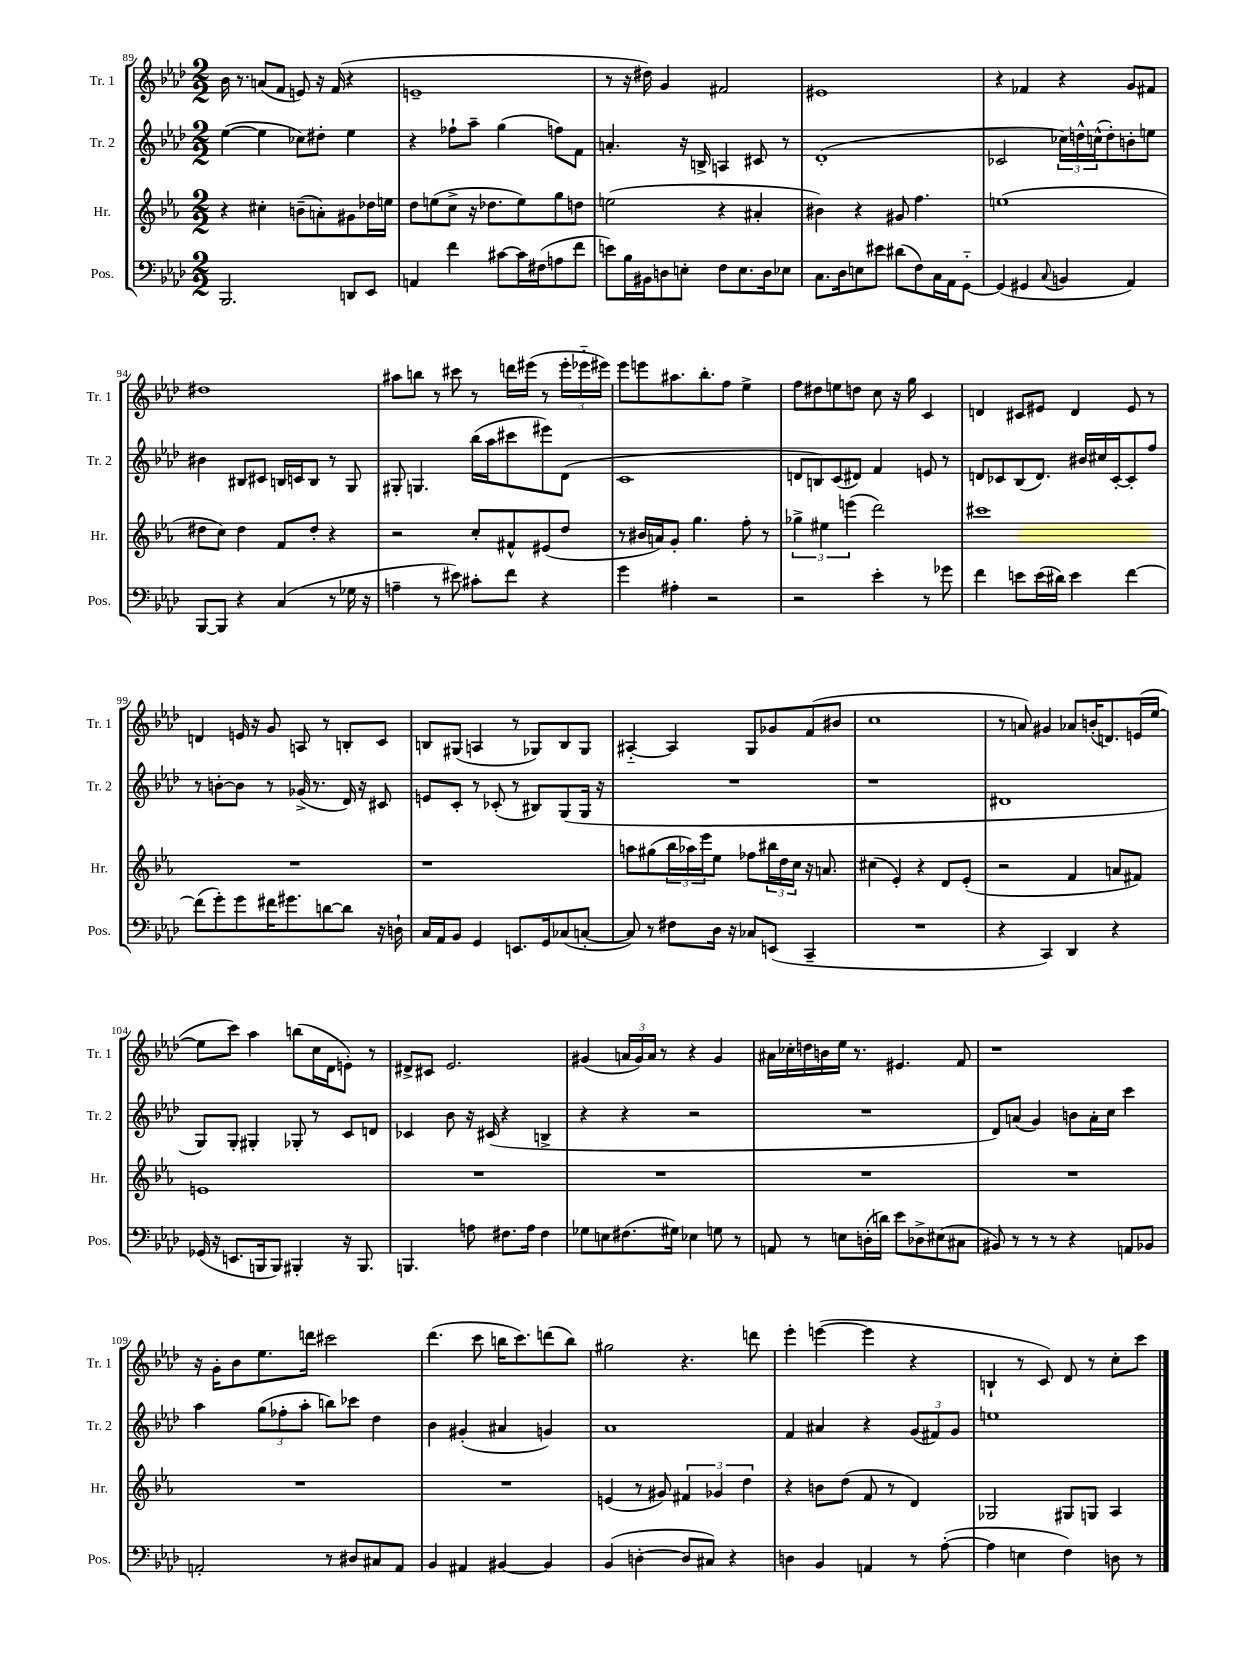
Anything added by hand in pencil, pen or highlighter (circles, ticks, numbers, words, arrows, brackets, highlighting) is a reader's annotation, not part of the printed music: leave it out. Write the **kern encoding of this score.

**kern	**kern	**kern	**kern
*staff4	*staff3	*staff2	*staff1
*clefF4	*clefG2	*clefG2	*clefG2
*k[b-e-a-d-]	*k[b-e-a-]	*k[b-e-a-d-]	*k[b-e-a-d-]
*M2/2	*M2/2	*M2/2	*M2/2
2.BBB-	4r	([4ee-	16b-
.	.	.	8.r
.	4cc#'	4ee-]	(8a
.	.	.	8f
.	(8b~	8cc-)	8e)
.	8a')	8dd#'	16r
.	.	.	(16f
8DD	8g#	4ee-	4r
8EE-	16dd-	.	.
.	16ee	.	.
=	=	=	=
4AA	8dd	4r	1e~
.	(8ee	.	.
4f	8cc^	8ff-`	.
.	16r	8aa-~	.
.	8.dd-	.	.
[8c#	.	(4gg	.
16c#]	8ee)	.	.
(16F#	.	.	.
8A	8gg	8ff)	.
8f	8dd	8f	.
=	=	=	=
8e)	(2ee	4.a'	8r
16B-	.	.	16r
16BB#	.	.	16dd#)
8D	.	.	4g
8E'	.	16r	.
.	.	16B^	.
8F	4r	4A	2f#
8.E	.	.	.
.	4a#'	8c#	.
16D	.	.	.
8E-	.	8r	.
=	=	=	=
8.C	4b#)	(1d-'	1e#
16D-	.	.	.
8E	4r	.	.
8e#	.	.	.
(8d#	8g#	.	.
8F)	4.ff	.	.
16C	.	.	.
16AA-	.	.	.
[8GG'~	.	.	.
=	=	=	=
(4GG]	(1ee	2c-	4r
4GG#	.	.	4f-
8qqC	.	.	.
4BB	.	24cc-)	4r
.	.	24dd^^	.
.	.	(24cc^^	.
.	.	8dd')	.
4AA-)	.	8b'	8g
.	.	8ee	8f#
=	=	=	=
[8BBB-	8dd#	4b#	1dd#
8BBB-]	8cc)	.	.
4r	4dd#	8B#	.
.	.	8c#	.
(4C	8f	16B	.
.	.	16c	.
.	8dd#'	8B	.
8r	4r	8r	.
16G-	.	8G	.
16r	.	.	.
=	=	=	=
4A~	2r	8G#'	8aa#
.	.	4.G	8bb
8r	.	.	8r
8e#)	.	.	8ccc#
8c#'	8cc'	(16bb-	8r
.	.	16aa-	.
8f	8f#^^	8ccc#	16ddd
.	.	.	(16eee#
4r	(8e#	8eee#)	8r
.	8dd	(8d-	24eee#'
.	.	.	24eee-'~
.	.	.	24eee#)
=	=	=	=
4g	8r	1c	8eee-
.	16b#	.	8eee
.	16a)	.	.
4A#'	8g'	.	8.aa#
.	4.gg	.	.
.	.	.	8.bb-'
2r	.	.	.
.	.	.	8ff
.	8ff'	.	4ee-^
.	8r	.	.
=	=	=	=
2r	6gg-^	8d	8ff
.	.	8B)	8dd#
.	6ee#	.	.
.	.	(8c	8ee
.	(6eee	.	.
.	.	8d#)	8dd
4e-'	2ddd)	4f	8cc
.	.	.	16r
.	.	.	16gg
8r	.	8e	4c
8g-	.	8r	.
=	=	=	=
4f	1ccc#	8d	4d
.	.	8c-	.
8e	.	(8B-	8c#
(16e	.	8.d)	8e#
16d#)	.	.	.
4e	.	.	4d
.	.	16b#	.
.	.	16cc#	.
.	.	[16c-'	.
[4f	.	8c-']	8e#
.	.	8ff	8r
=	=	=	=
(8f]	1r	8r	4d
8g')	.	[8b'	.
8g	.	8b]	16e
.	.	.	16r
16f#	.	8r	8g
8.g#	.	.	.
.	.	(16g-^	8A
.	.	8.r	.
[8d	.	.	8r
8d]	.	16d-)	8B'
.	.	16r	.
16r	.	8c#	8c
16D`	.	.	.
=	=	=	=
16C	1r	8e	8B
16AA-	.	.	.
8BB-	.	8c'	(8G#
4GG	.	8r	4A
.	.	(8c-'	.
8.EE	.	8r	8r
.	.	8B#)	8G-)
16GG	.	.	.
(8C-	.	(8G	8B
[8C'	.	16G	8G-
.	.	16r	.
=	=	=	=
8C])	8aa	1r	[4A#'~
8r	(8gg#	.	.
8F#	24bb-	.	4A#]
.	24aa-)	.	.
.	24eee-	.	.
16D-	8ee-	.	.
16r	.	.	.
8C-	8ff-	.	8G
(8EE	24bb#	.	8g-
.	24dd	.	.
.	24cc	.	.
4CC~	16r	.	(8f
.	8.a	.	.
.	.	.	8b#
=	=	=	=
1r	(4cc#	1r	1cc
.	4e-')	.	.
.	4r	.	.
.	8d	.	.
.	(8e-'	.	.
=	=	=	=
4r	2r	1d#	8r
.	.	.	8a)
4CC)	.	.	4g#
4DD-	4f	.	8a-
.	.	.	(16b'
.	.	.	8.d)
4r	8a	.	.
.	8f#)	.	(16e
.	.	.	[16ee-
=	=	=	=
(16GG-	1e	8G)	8ee-]
16r	.	.	.
8.EE	.	8G'	8ccc)
.	.	4G#'	4aa-
16BBB	.	.	.
8BBB)	.	.	.
4BBB#'	.	8G-'	(8bb
.	.	8r	16cc
.	.	.	16d-
16r	.	8c	8e')
8.BBB#	.	.	.
.	.	8d	8r
=	=	=	=
4.BBB	1r	4c-	8d#^
.	.	.	8c#
.	.	8b-	2.e-
8A	.	16r	.
.	.	(16c#	.
8.F#	.	4r	.
16A	.	.	.
4F#	.	4B^	.
=	=	=	=
8G-	1r	4r	(4g#
8E	.	.	.
(8.F#	.	4r	24a
.	.	.	24g#)
.	.	.	24a
.	.	.	8r
16G#)	.	.	.
4E-	.	2r	4r
8G	.	.	4g#
8r	.	.	.
=	=	=	=
8AA	1r	1r	16a#
.	.	.	16cc-'
8r	.	.	16dd
.	.	.	16b
8E	.	.	16ee-
.	.	.	8.r
(16D'	.	.	.
16d)	.	.	.
8e-	.	.	4.e#
8D-^	.	.	.
(8E#	.	.	.
8C#	.	.	8f
=	=	=	=
8BB#)	1r	8d-)	1r
8r	.	(8a	.
8r	.	4g)	.
8r	.	.	.
4r	.	8b	.
.	.	16a'	.
.	.	16cc	.
8AA	.	4ccc	.
8BB-	.	.	.
=	=	=	=
2AA'	1r	4aa-	16r
.	.	.	16g'
.	.	.	8b-
.	.	(12gg	8.ee-
.	.	12ff-'	.
.	.	12aa-'	.
.	.	.	16ddd
8r	.	8bb)	2ccc#
8D#	.	8ccc-	.
8C#	.	4dd-	.
8AA	.	.	.
=	=	=	=
4BB-	1r	4b-	(4.ddd-
4AA#	.	(4g#'	.
.	.	.	8ccc
[4BB#	.	4a#	16bb
.	.	.	8.ccc)
4BB#]	.	4g)	(8ddd
.	.	.	8bb)
=	=	=	=
(4BB-	(4e	1a-	2gg#
[4D'	8r	.	.
.	8g#)	.	.
8D]	6f#	.	4.r
8C#)	.	.	.
.	6g-	.	.
4r	.	.	.
.	6dd	.	.
.	.	.	8ddd
=	=	=	=
4D	4r	4f	4eee-'
4BB-	8b	4a#	([4eee
.	(8dd	.	.
4AA	8f	4r	4eee]
.	8r	.	.
8r	4d)	(12g	4r
.	.	12f#)	.
([8A-'	.	.	.
.	.	12g	.
=	=	=	=
4A-]	2G-	1ee	4B`
4E	.	.	8r
.	.	.	8c)
4F)	8G#	.	8d-
.	8G	.	8r
8D	4A-	.	8cc'
8r	.	.	8ccc
==	==	==	==
*-	*-	*-	*-
